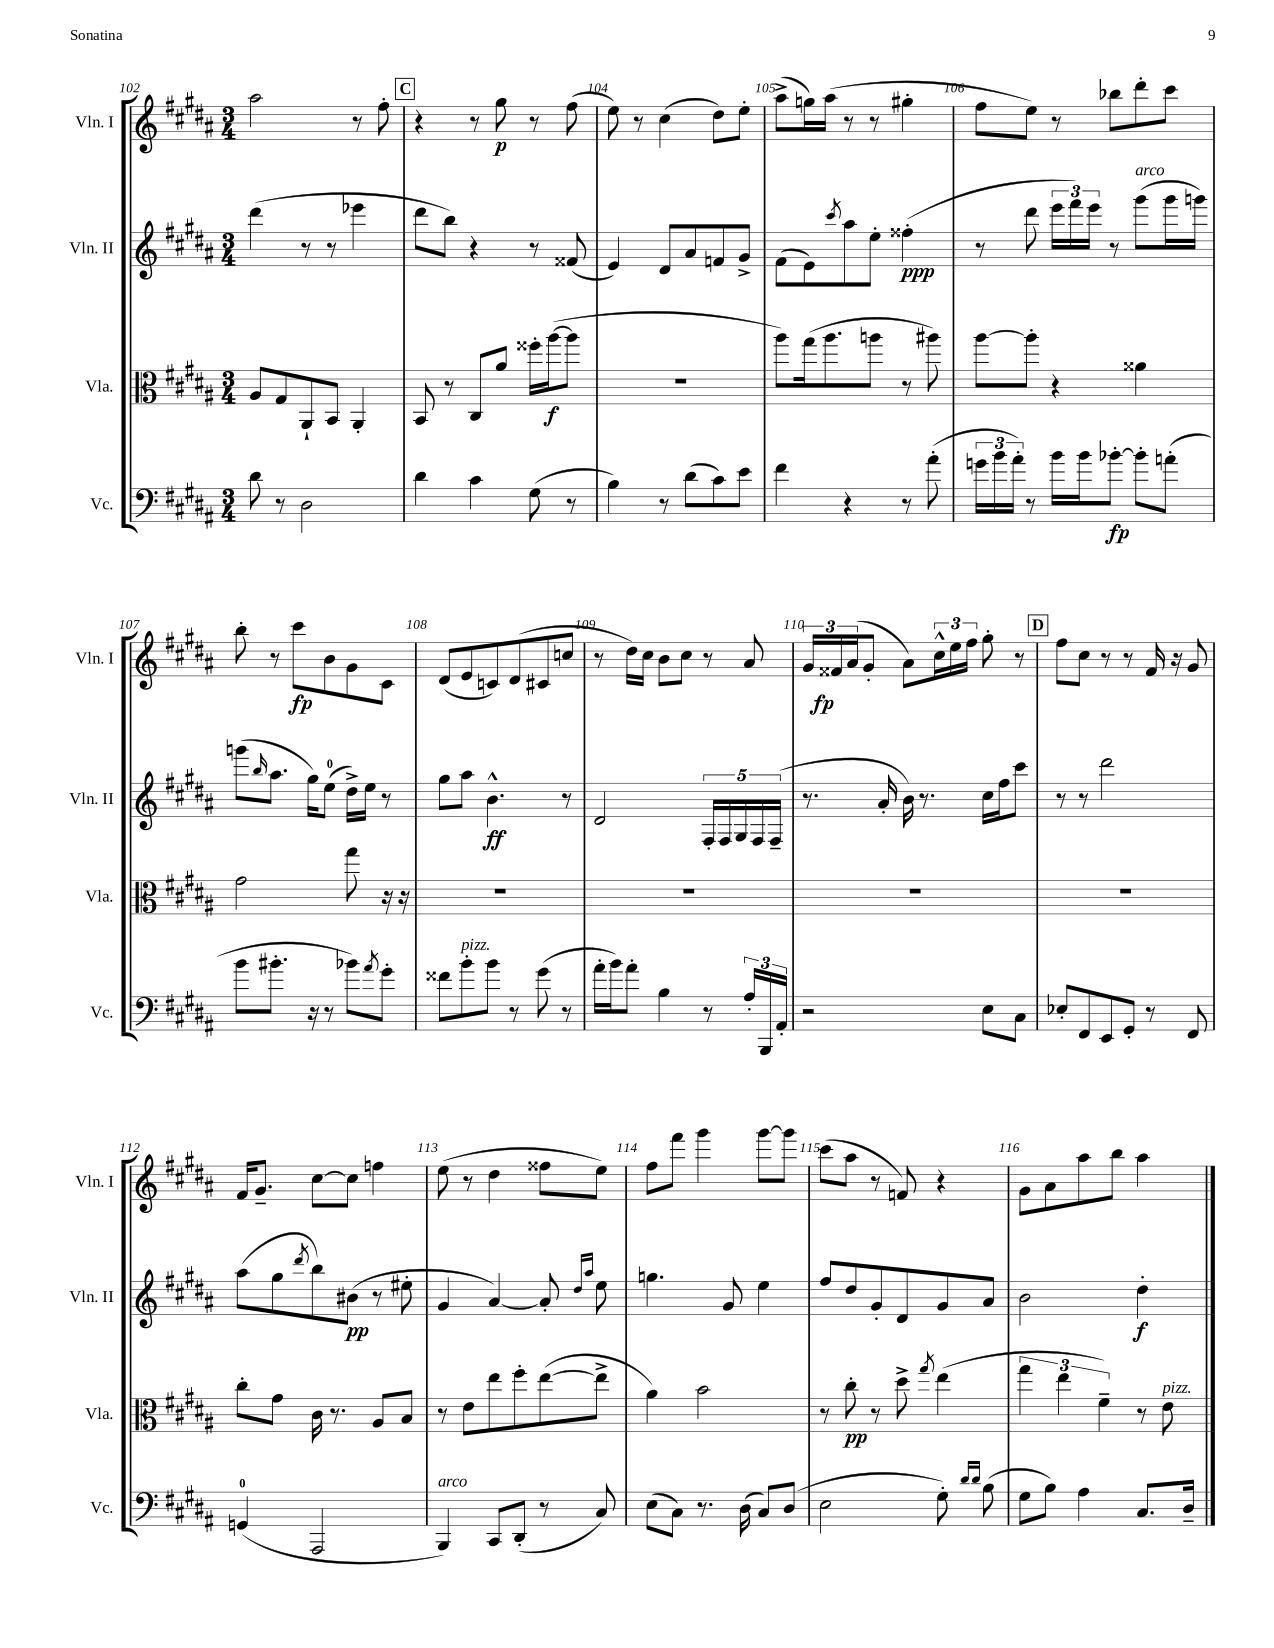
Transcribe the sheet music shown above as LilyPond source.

<<
\new StaffGroup <<
\new Staff = "s0" \with { instrumentName = "Vln. I" shortInstrumentName = "Vln. I" } {
    \clef treble \key b \major \numericTimeSignature \time 3/4
    ais''2 r8 fis''8-. |
    \mark \markup { \box "C" } r4 r8 gis''8\p r8 fis''8( |
    e''8) r8 cis''4( dis''8) e''8-. |
    ais''8->( g''16) ais''16( r8 r8 gis''4-. |
    fis''8 e''8) r8 bes''8 dis'''8-. cis'''8 |
    b''8-. r8 cis'''8\fp b'8 gis'8 cis'8 |
    dis'8( e'8 c'8) dis'8( cis'8 c''8 |
    r8 dis''16) cis''16 b'8 cis''8 r8 ais'8 |
    \tuplet 3/2 { gis'16 fisis'16\fp ais'16( } gis'8-. ais'8) \tuplet 3/2 { cis''16-^ e''16 fis''16 } gis''8-. r8 |
    \mark \markup { \box "D" } fis''8 cis''8 r8 r8 fis'16 r16 gis'8 |
    fis'16 gis'8.-- cis''8~ cis''8 f''4 |
    e''8( r8 dis''4 fisis''8 e''8) |
    fis''8 fis'''8 gis'''4 gis'''8~ gis'''8 |
    cis'''8( ais''8 r8 f'8) r4 |
    gis'8 ais'8 ais''8 b''8 ais''4 \bar "|." |
}
\new Staff = "s1" \with { instrumentName = "Vln. II" shortInstrumentName = "Vln. II" } {
    \clef treble \key b \major \numericTimeSignature \time 3/4
    dis'''4( r8 r8 ees'''4 |
    \mark \markup { \box "C" } dis'''8 b''8) r4 r8 fisis'8( |
    e'4) dis'8 ais'8 f'8 gis'8-> |
    fis'8( e'8) \acciaccatura { cis'''8 } ais''8 e''8-. fisis''4-.\ppp( |
    r8 dis'''8 \tuplet 3/2 { e'''16 fis'''16) e'''16 } r8 gis'''8^\markup { \italic "arco" }( gis'''16 g'''16) |
    g'''8( \grace { b''16 } ais''8. gis''16) e''8-0( dis''16->) e''16 r8 |
    gis''8 ais''8 b'4.-^\ff r8 |
    dis'2 \tuplet 5/4 { fis16-. fis16 gis16 fis16 fis16--( } |
    r8. ais'16-. b'16) r8. cis''16 fis''16 cis'''8 |
    \mark \markup { \box "D" } r8 r8 dis'''2 |
    ais''8( gis''8 \acciaccatura { dis'''8 } b''8) bis'8\pp( r8 eis''8-. |
    gis'4 ais'4~) ais'8-. \grace { dis''16 ais''16 } e''8 |
    g''4. gis'8 e''4 |
    fis''8 dis''8 gis'8-. dis'8 gis'8 ais'8 |
    b'2 dis''4-.\f \bar "|." |
}
\new Staff = "s2" \with { instrumentName = "Vla." shortInstrumentName = "Vla." } {
    \clef alto \key b \major \numericTimeSignature \time 3/4
    ais8 gis8 ais,8-! b,8 ais,4-. |
    \mark \markup { \box "C" } b,8 r8 cis8 ais'8 fisis''16-. ais''16~\f( ais''8 |
    R2. |
    ais''8) gis''16( ais''8. a''8 r8 ais''8) |
    ais''8~ ais''8-. r4 aisis'4 |
    gis'2 gis''8 r16 r16 |
    R2. |
    R2. |
    R2. |
    \mark \markup { \box "D" } R2. |
    cis''8-. gis'8 cis'16 r8. ais8 b8 |
    r8 e'8 e''8 fis''8-. e''8~( e''8-> |
    ais'4) b'2 |
    r8 cis''8-.\pp r8 dis''8-> \acciaccatura { gis''8 } e''4( |
    \tuplet 3/2 { gis''4 e''4 fis'4--) } r8 e'8^\markup { \italic "pizz." } \bar "|." |
}
\new Staff = "s3" \with { instrumentName = "Vc." shortInstrumentName = "Vc." } {
    \clef bass \key b \major \numericTimeSignature \time 3/4
    dis'8 r8 dis2 |
    \mark \markup { \box "C" } dis'4 cis'4 gis8( r8 |
    b4) r8 dis'8( cis'8) e'8 |
    fis'4 r4 r8 ais'8-.( |
    \tuplet 3/2 { g'16 b'16 ais'16-.) } r8 b'16 b'16 bes'8~-.\fp bes'8-. a'8-.( |
    b'8 bis'8.-. r16 r8 bes'8) \acciaccatura { ais'8 } gis'8-. |
    fisis'8 b'8-.^\markup { \italic "pizz." } b'8 r8 gis'8( r8 |
    ais'16-. b'16) ais'8-. b4 r8 \tuplet 3/2 { ais16-. b,,16 ais,16-. } |
    r2 e8 cis8 |
    \mark \markup { \box "D" } ees8-. fis,8 e,8 gis,8-. r8 fis,8 |
    g,4-0( ais,,2 |
    b,,4^\markup { \italic "arco" }) cis,8 dis,8-.( r8 cis8) |
    e8( cis8) r8. dis16( cis8) dis8( |
    e2 gis8-.) \grace { dis'16 dis'16 } b8( |
    gis8 b8) ais4 cis8. dis16-- \bar "|." |
}
>>
>>
\layout { \context { \Score currentBarNumber = #102 \override BarNumber.break-visibility = ##(#f #t #t) barNumberVisibility = #all-bar-numbers-visible } }
